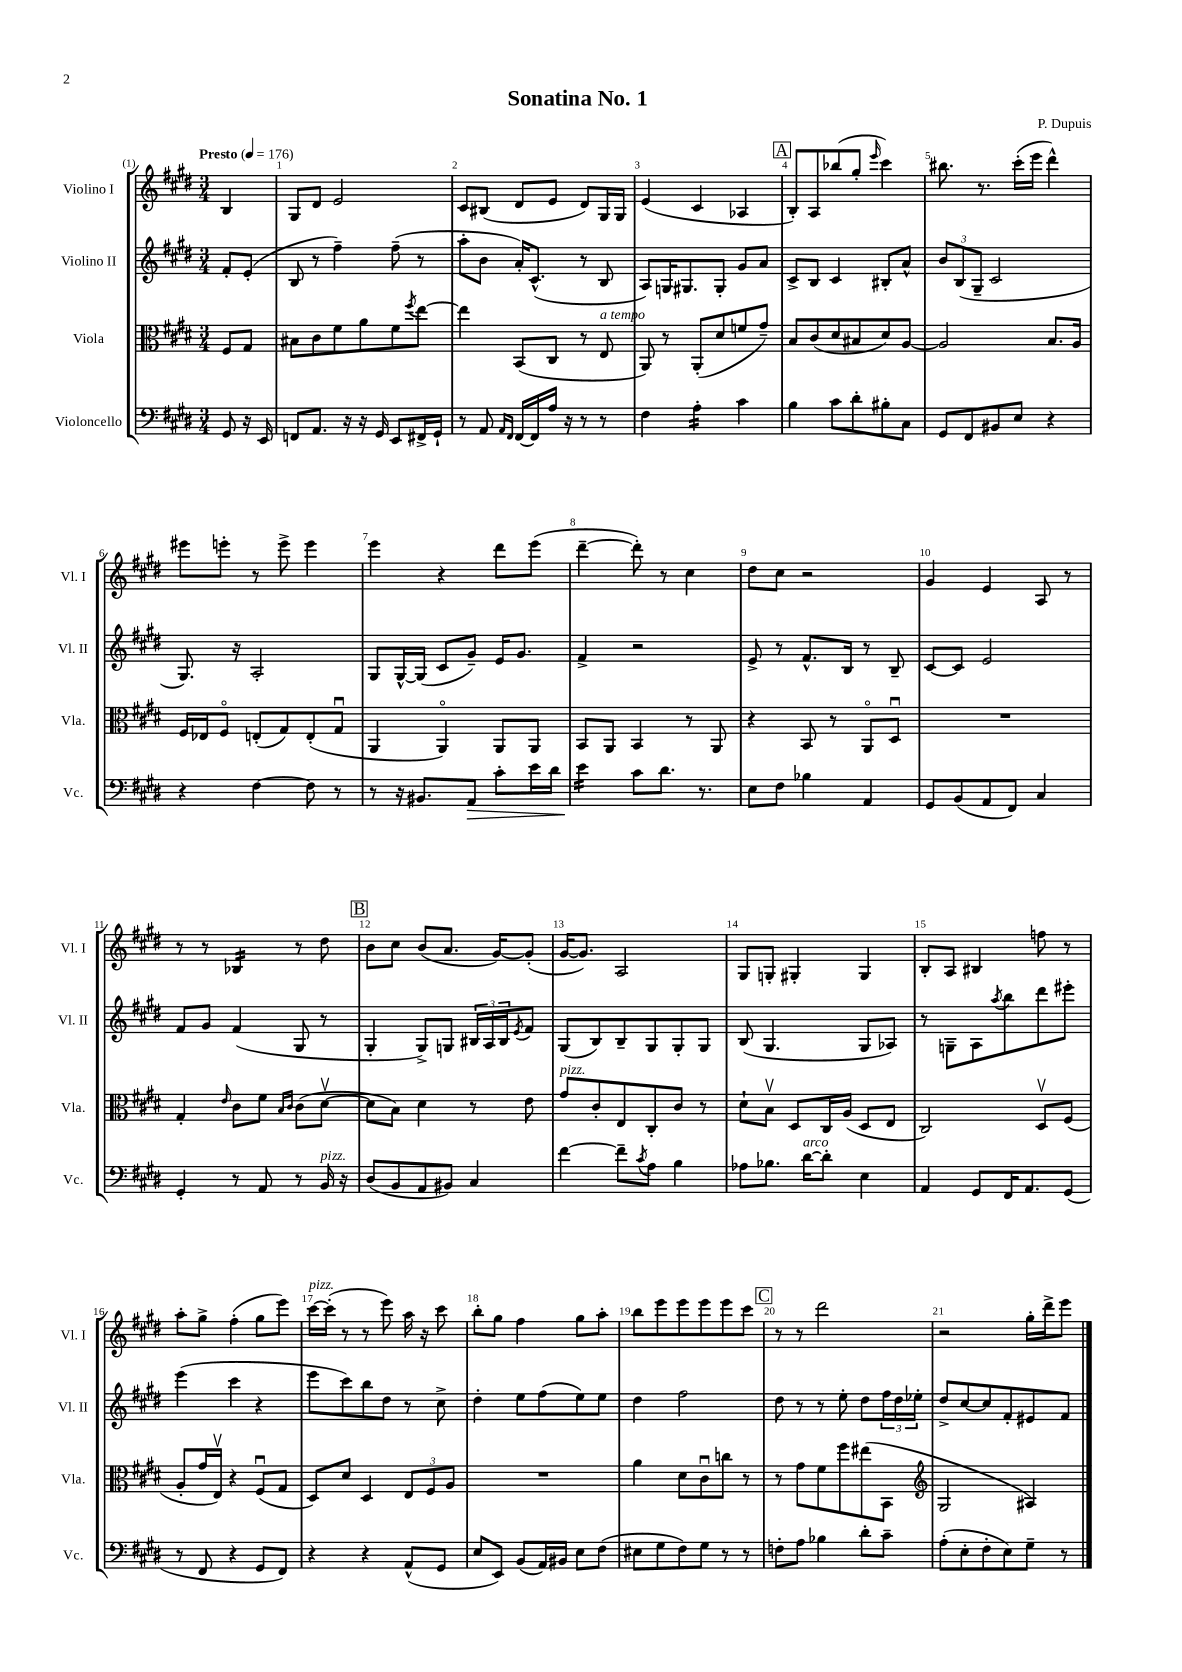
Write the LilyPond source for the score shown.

\header { title = "Sonatina No. 1" composer = "P. Dupuis" }
<<
\new StaffGroup <<
\new Staff = "s0" \with { instrumentName = "Violino I" shortInstrumentName = "Vl. I" } {
    \clef treble \key e \major \numericTimeSignature \time 3/4 \partial 4 \tempo "Presto" 4 = 176
    b4 |
    gis8 dis'8 e'2 |
    cis'8 bis8( dis'8 e'8 dis'8) gis16 gis16 |
    e'4( cis'4 aes4 |
    \mark \markup { \box "A" } b8-.) a8 bes''8( gis''8-. \grace { e'''16 } cis'''4) |
    bis''8. r8. cis'''16-.( e'''16 dis'''4-^) |
    eis'''8 e'''8-. r8 e'''8-> e'''4 |
    e'''4 r4 dis'''8 e'''8( |
    dis'''4~-- dis'''8-.) r8 cis''4 |
    dis''8 cis''8 r2 |
    gis'4 e'4 a8 r8 |
    r8 r8 bes4:16 r8 dis''8 |
    \mark \markup { \box "B" } b'8 cis''8 b'8( a'8. gis'16~) gis'8-.( |
    gis'16~ gis'8.) a2 |
    gis8 g8-. gis4-. gis4 |
    b8-. a8 bis4 f''8 r8 |
    a''8-. gis''8-> fis''4-.( gis''8 e'''8) |
    cis'''16~^\markup { \italic "pizz." } cis'''16-.( r8 r8 e'''8) a''16 r16 cis'''8 |
    b''8-. gis''8 fis''4 gis''8 a''8-. |
    b''8 e'''8 e'''8 e'''8 e'''8 cis'''8 |
    \mark \markup { \box "C" } r8 r8 dis'''2 |
    r2 gis''16-. dis'''16-> e'''8 \bar "|." |
}
\new Staff = "s1" \with { instrumentName = "Violino II" shortInstrumentName = "Vl. II" } {
    \clef treble \key e \major \numericTimeSignature \time 3/4 \partial 4
    fis'8-. e'8-.( |
    b8 r8 fis''4--) fis''8--( r8 |
    a''8-. b'8 a'16-.) cis'8.-^( r8 b8 |
    a8) g16 gis8. gis8-. gis'8 a'8 |
    \mark \markup { \box "A" } cis'8-> b8 cis'4 bis8-. a'8-^ |
    \tuplet 3/2 { b'8 b8( gis8-- } cis'2 |
    gis8.) r16 a2-. |
    gis8 gis16~-^ gis16( cis'8 gis'8--) e'16 gis'8. |
    fis'4-> r2 |
    e'8-> r8 fis'8.-^ b16 r8 b8-- |
    cis'8~ cis'8 e'2 |
    fis'8 gis'8 fis'4( gis8 r8 |
    \mark \markup { \box "B" } gis4-. gis8->) g8 \tuplet 3/2 { bis16 a16 bis16 } \acciaccatura { e'8 } fis'8 |
    gis8( b8) b8-- gis8 gis8-. gis8 |
    b8( gis4. gis8 aes8) |
    r8 g8-- a8 \acciaccatura { a''8 } b''8 dis'''8 eis'''8-. |
    e'''4( cis'''4 r4 |
    e'''8 cis'''8) b''8 dis''8 r8 cis''8-> |
    dis''4-. e''8 fis''8( e''8) e''8 |
    dis''4 fis''2 |
    \mark \markup { \box "C" } dis''8 r8 r8 e''8-. dis''8 \tuplet 3/2 { fis''16 dis''16 ees''16-. } |
    dis''8-> cis''8~ cis''8 fis'8-. eis'8 fis'8 \bar "|." |
}
\new Staff = "s2" \with { instrumentName = "Viola" shortInstrumentName = "Vla." } {
    \clef alto \key e \major \numericTimeSignature \time 3/4 \partial 4
    fis8 gis8 |
    bis8 cis'8 fis'8 a'8 fis'8 \acciaccatura { fis''8 } e''8~ |
    e''4 b,8( cis8 r8 e8^\markup { \italic "a tempo" } |
    a,8) r8 a,8-.( dis'8 f'8 gis'8--) |
    \mark \markup { \box "A" } b8 cis'8( dis'8 bis8 dis'8) a8~ |
    a2 b8. a16 |
    fis16 ees16 fis8\flageolet e8-.( gis8) e8-.( gis8\downbow |
    a,4 a,4\flageolet) a,8 a,8 |
    b,8 a,8 b,4 r8 a,8 |
    r4 b,8 r8 a,8\flageolet dis8\downbow |
    R2. |
    gis4-. \grace { e'16 } cis'8 fis'8 \grace { b16 cis'16 } cis'8( dis'8~\upbow |
    \mark \markup { \box "B" } dis'8 b8) dis'4 r8 e'8 |
    gis'8^\markup { \italic "pizz." } cis'8-. e8 cis8-. cis'8 r8 |
    dis'8-! b8\upbow dis8 cis16 a16( dis8 e8 |
    cis2) dis8\upbow fis8( |
    a8-. gis'16 e16\upbow) r4 fis8\downbow( gis8 |
    dis8) dis'8 dis4 \tuplet 3/2 { e8 fis8 a8 } |
    R2. |
    a'4 dis'8 cis'8\downbow c''8 r8 |
    \mark \markup { \box "C" } r8 gis'8 fis'8 fis''8 eis''8( b,8 |
    \clef treble gis2 ais4) \bar "|." |
}
\new Staff = "s3" \with { instrumentName = "Violoncello" shortInstrumentName = "Vc." } {
    \clef bass \key e \major \numericTimeSignature \time 3/4 \partial 4
    gis,8 r16 e,16 |
    f,8 a,8. r16 r16 gis,16 e,8 fis,16-> gis,16-! |
    r8 a,8 \grace { a,16 fis,16 } fis,16~ fis,16 a16 r16 r8 r8 |
    fis4 a4:16-. cis'4 |
    \mark \markup { \box "A" } b4 cis'8 dis'8-. bis8-. cis8 |
    gis,8 fis,8 bis,8 e8 r4 |
    r4 fis4~ fis8 r8 |
    r8 r16 bis,8. a,8\> cis'8-. e'16 dis'16 |
    e'4:16\! cis'8 dis'8. r8. |
    e8 fis8 bes4 a,4 |
    gis,8 b,8( a,8 fis,8) cis4 |
    gis,4-. r8 a,8 r8 b,16^\markup { \italic "pizz." } r16 |
    \mark \markup { \box "B" } dis8( b,8 a,8 bis,8) cis4 |
    fis'4~ fis'8-- \acciaccatura { cis'8 } a8 b4 |
    aes8 bes8. dis'16~^\markup { \italic "arco" } dis'8-. e4 |
    a,4 gis,8 fis,16 a,8. gis,8( |
    r8 fis,8 r4 gis,8 fis,8) |
    r4 r4 a,8-^( gis,8 |
    e8 e,8) b,8( a,16) bis,16 e8 fis8( |
    eis8 gis8 fis8) gis8 r8 r8 |
    \mark \markup { \box "C" } f8-. a8 bes4 dis'8-. cis'8-- |
    a8-.( e8-. fis8-. e8) gis8-- r8 \bar "|." |
}
>>
>>
\layout { \context { \Score \override BarNumber.break-visibility = ##(#f #t #t) barNumberVisibility = #all-bar-numbers-visible } }
